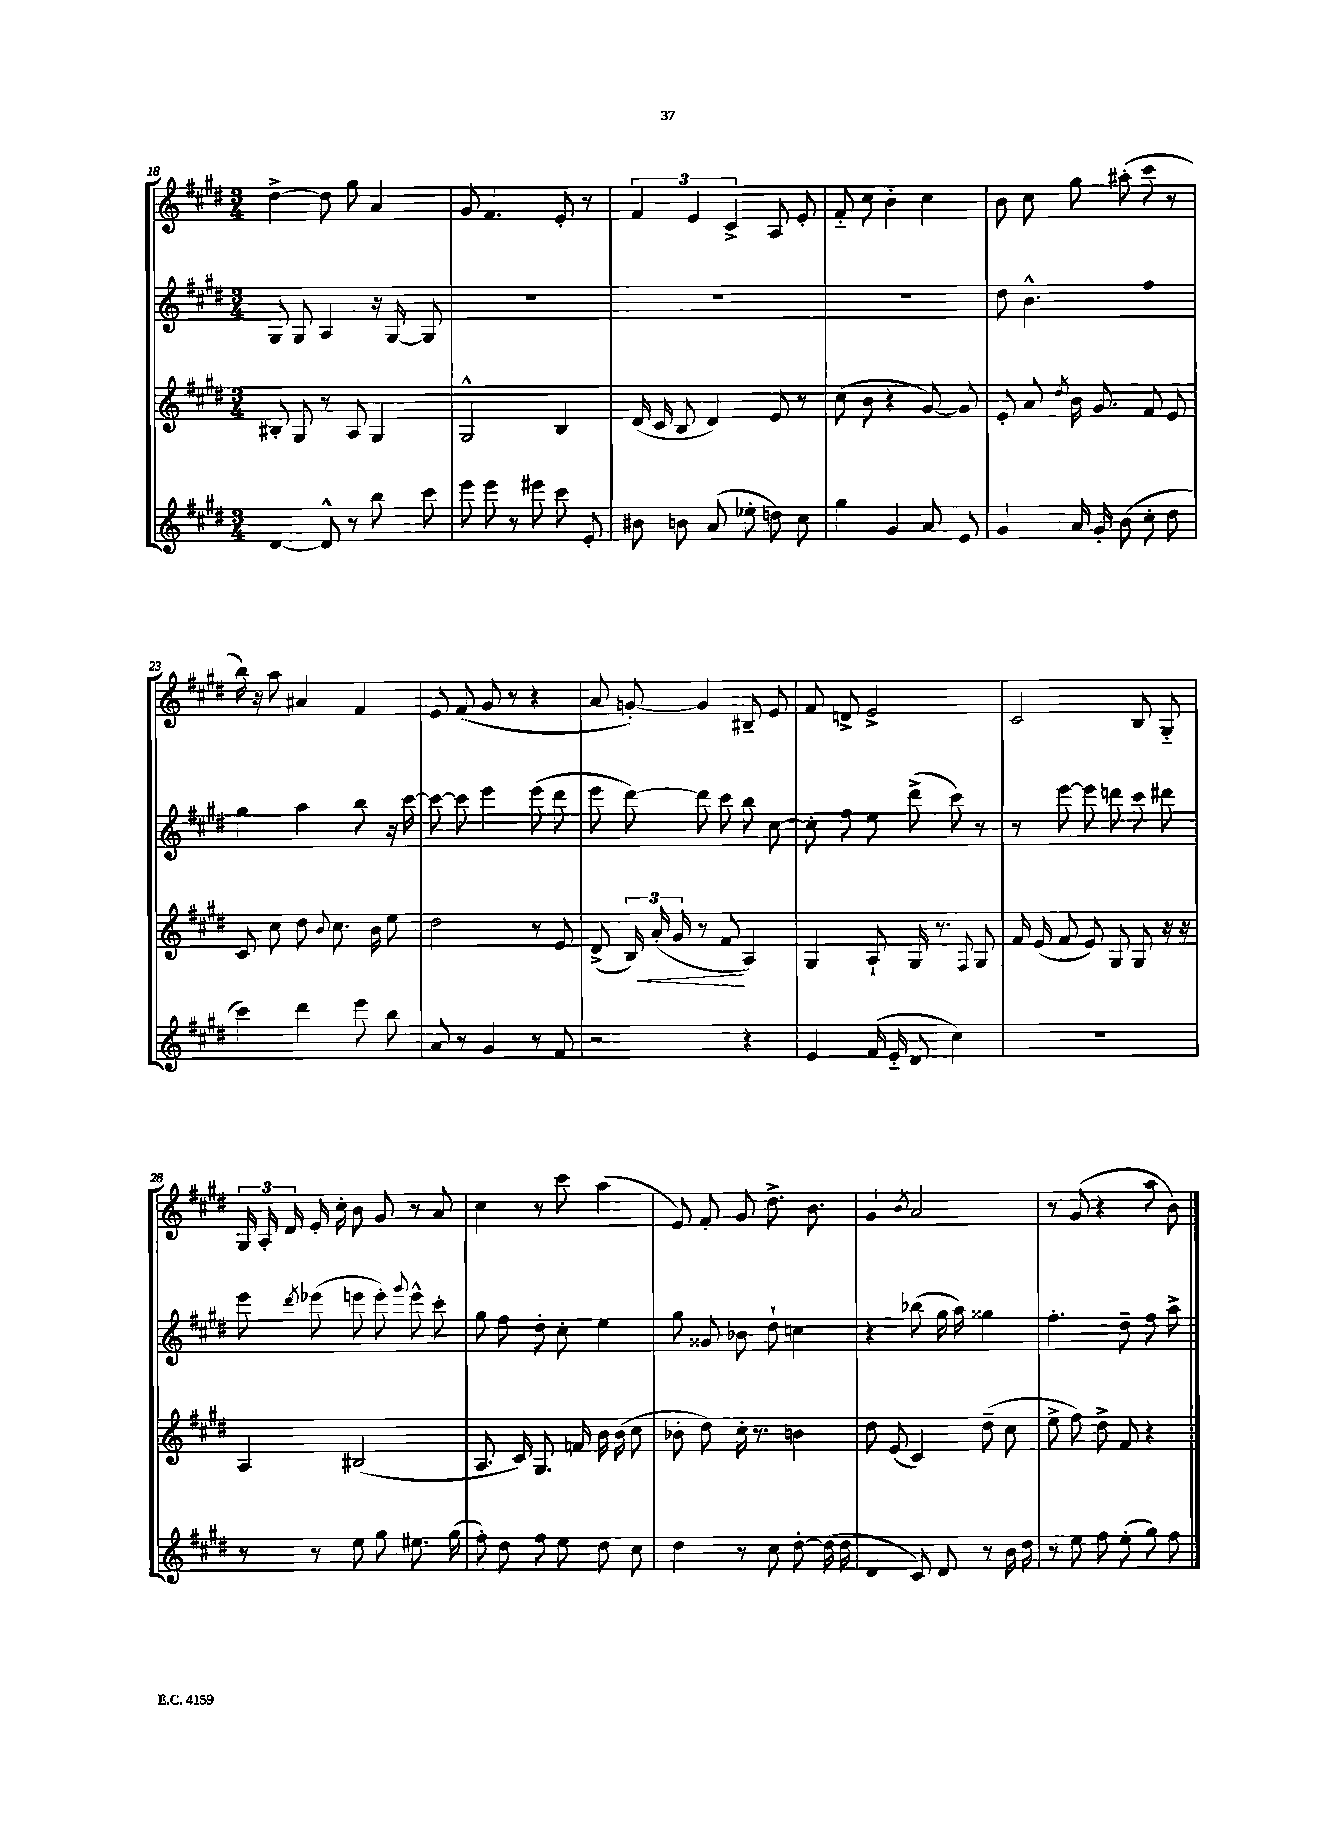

**kern	**kern	**dynam	**kern	**kern
*part4	*part3	*part3	*part2	*part1
*staff4	*staff3	*staff3	*staff2	*staff1
*clefG2	*clefG2	*	*clefG2	*clefG2
*k[f#c#g#d#]	*k[f#c#g#d#]	*	*k[f#c#g#d#]	*k[f#c#g#d#]
*M3/4	*M3/4	*	*M3/4	*M3/4
=18	=18	=18	=18	=18
[4d#/	8B#X'/	.	8G#/	[4dd#^\
.	8G#/	.	8G#/	.
8d#^^/]	8r	.	4A/	8dd#\]
8r	8A/	.	.	8gg#\
8bb\	4G#/	.	16r	4a/
.	.	.	[16G#/	.
8ccc#\	.	.	8G#/]	.
=19	=19	=19	=19	=19
8eee\	2G#^^/	.	2.r	8g#/
8eee\	.	.	.	4.f#/
8r	.	.	.	.
8eee#X\	.	.	.	.
8ccc#\	4B/	.	.	8e'/
8e'/	.	.	.	8r
=20	=20	=20	=20	=20
8b#X\	(16d#/	.	2.r	6f#/
.	16c#/	.	.	.
8bn\	8B/	.	.	.
.	.	.	.	6e/
(8a/	4d#/)	.	.	.
.	.	.	.	6c#^/
8ee-X'\	.	.	.	.
8ddn\)	8e/	.	.	8A/
8cc#\	8r	.	.	8e'/
=21	=21	=21	=21	=21
4gg#\	(8cc#\	.	2.r	8f#/
.	8b\	.	.	8cc#\
4g#/	4r	.	.	4b'\
8a/	[8g#/)	.	.	4cc#\
8e/	8g#/]	.	.	.
=22	=22	=22	=22	=22
4g#/	8e'/	.	8dd#\	8b\
.	8a/	.	4.b^^\	8cc#\
.	8qdd#/	.	.	.
16a/	16b\	.	.	8gg#\
16g#'/	8.g#/	.	.	.
(8b\	.	.	.	(8aa#X'\
8cc#'\	8f#/	.	4ff#\	8ccc#\
8dd#\	8e/	.	.	8r
!!LO:LB:g=z
=23	=23	=23	=23	=23
4ccc#\)	8c#/	.	4gg#\	16bb\)
.	.	.	.	16r
.	8cc#\	.	.	8aa\
4ddd#\	8dd#\	.	4aa\	4a#X/
.	8qqb/	.	.	.
.	8.cc#\	.	.	.
8eee\	.	.	8bb\	4f#/
.	16b\	.	.	.
8bb\	8ee\	.	16r	.
.	.	.	[16ccc#\	.
=24	=24	=24	=24	=24
8a/	2dd#\	.	8ccc#\_	8e/
8r	.	.	8ccc#\]	(8f#/
4g#/	.	.	4eee\	8g#/
.	.	.	.	8r
8r	8r	.	(8eee\	4r
8f#/	8e/	.	8ddd#\	.
=25	=25	=25	=25	=25
2r	(8d#^/	.	8eee\	8a/
.	24B/)	.	[8ddd#\)	[8gn'/)
!	!	!LO:HP:b	!	!
.	(24a'/	<	.	.
.	24g#/	.	.	.
.	8r	.	8ddd#\]	4g/]
.	8f#/	.	8ccc#\	.
4r	4A/)	[	8bb\	8B#X~/
.	.	.	[8cc#\	8e/
=26	=26	=26	=26	=26
4e/	4G#/	.	8cc#'\]	8f#/
.	.	.	8ff#\	8dn^/
(16f#/	8A`/	.	8ee\	2e^/
16e/	.	.	.	.
8d#/	16G#/	.	(8ddd#^\	.
.	8.r	.	.	.
4cc#\)	.	.	8ccc#\)	.
.	8qqF#/	.	.	.
.	8G#/	.	8r	.
=27	=27	=27	=27	=27
2.r	16f#/	.	8r	2c#/
.	(16e/	.	.	.
.	8f#/	.	[8eee\	.
.	8e/)	.	8eee\]	.
.	8G#/	.	8dddn\	.
.	8G#/	.	8ccc#\	8B/
.	16r	.	8ddd#X\	8G#/
.	16r	.	.	.
!!LO:LB:g=z
=28	=28	=28	=28	=28
8r	4A/	.	8eee\	24G#/
.	.	.	.	24A'/
.	.	.	.	24d#/
.	.	.	8qddd#/	.
8r	.	.	(8eee-X\	16e'/
.	.	.	.	16cc#'\
8ee\	(2B#X/	.	8eeen\	8b\
8gg#\	.	.	8eee'\)	8g#/
.	.	.	8qqggg#/	.
8.ee#X\	.	.	8eee^^\	8r
.	.	.	8ccc#'\	8a/
(16gg#\	.	.	.	.
=29	=29	=29	=29	=29
8ff#'\)	8.A/	.	8gg#\	4cc#\
8dd#\	.	.	8ff#\	.
.	16c#/)	.	.	.
8ff#\	8.G#/	.	8dd#'\	8r
8ee\	.	.	8cc#'\	8ccc#\
.	16fn/	.	.	.
8dd#\	16b\	.	4ee\	(4aa\
.	(16b\	.	.	.
8cc#\	8cc#\	.	.	.
=30	=30	=30	=30	=30
4dd#\	8b-X'\	.	8gg#\	8e/)
.	8dd#\)	.	8g##X/	8f#'/
8r	16cc#'\	.	8b-X\	8g#/
.	8.r	.	.	.
8cc#\	.	.	8dd#`\	8.dd#^\
[8dd#'\	4bn\	.	4ccn\	.
.	.	.	.	8.b\
(16dd#\]	.	.	.	.
16dd#\	.	.	.	.
=31	=31	=31	=31	=31
4d#/	8dd#\	.	4r	4g#/
.	(8e/	.	.	.
.	.	.	.	8qb/
8c#/)	4c#/)	.	(8bb-X\	2a/
8d#/	.	.	16gg#\	.
.	.	.	16aa\)	.
8r	(8dd#~\	.	4gg##X\	.
16b\	8cc#\	.	.	.
16dd#\	.	.	.	.
=32	=32	=32	=32	=32
8r	8ee^\	.	4.ff#'\	8r
8ee\	8ff#\)	.	.	(8g#/
8ff#\	8dd#^\	.	.	4r
(8ee'\	8f#/	.	8dd#~\	.
8gg#\)	4r	.	8ff#\	8aa\
8ff#\	.	.	8aa^\	8b\)
==	==	==	==	==
*-	*-	*-	*-	*-
